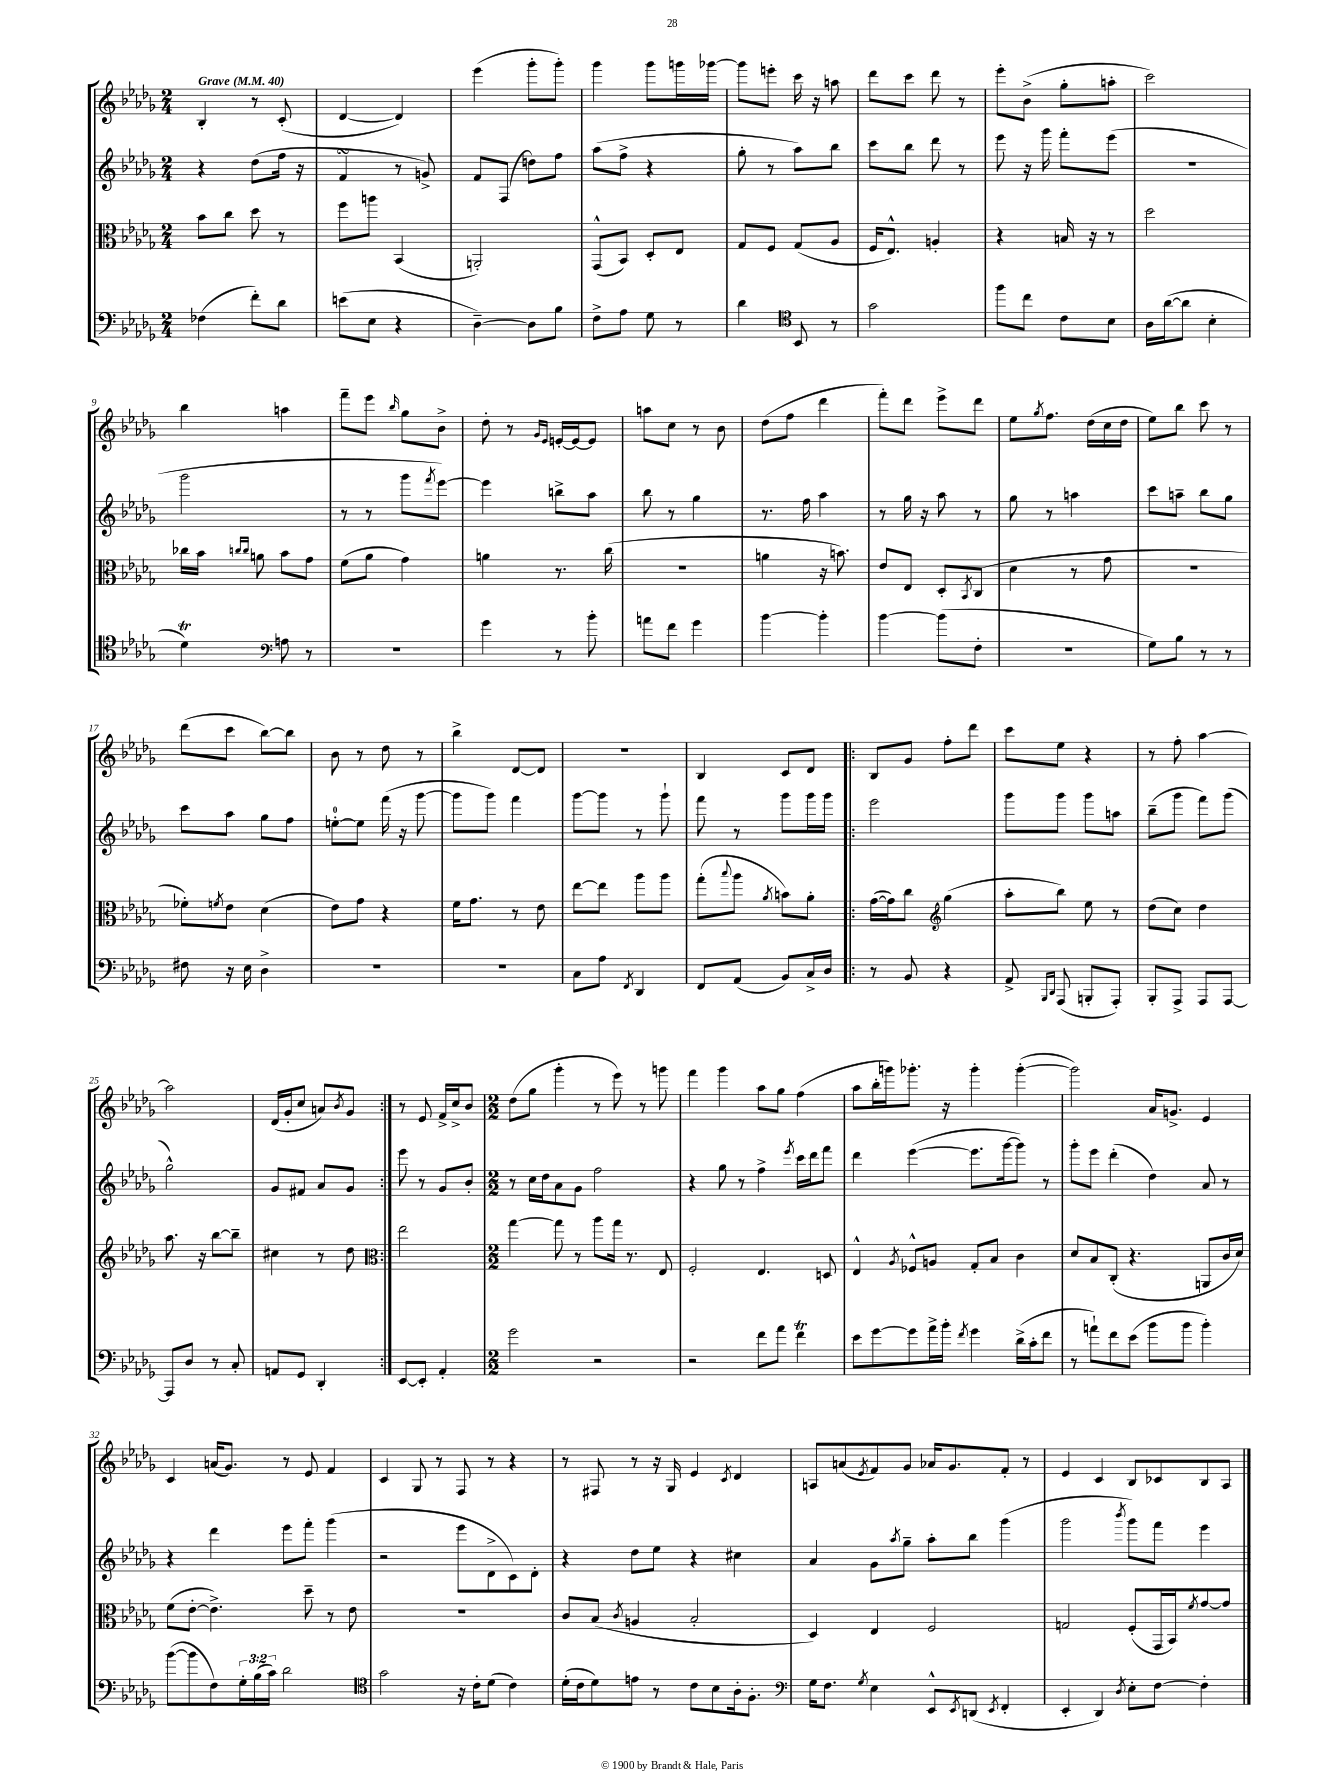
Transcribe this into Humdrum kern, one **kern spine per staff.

**kern	**kern	**kern	**kern
*part4	*part3	*part2	*part1
*staff4	*staff3	*staff2	*staff1
*clefF4	*clefC3	*clefG2	*clefG2
*k[b-e-a-d-g-]	*k[b-e-a-d-g-]	*k[b-e-a-d-g-]	*k[b-e-a-d-g-]
*M2/4	*M2/4	*M2/4	*M2/4
*MM40	*MM40	*MM40	*MM40
=1	=1	=1	=1
!	!	!	!LO:TX:a:B:t=Grave
(4F-X\	8b-\L	4r	4B-'/
.	8cc\J	.	.
8f'\L)	8dd-\	(8dd-\L	8r
8d-\J	8r	16ff\Jk	(8c'/
.	.	16r	.
=2	=2	=2	=2
(8en\L	8ff\L	4fsSsS/	[4d-/
8E-\J	8aan\J	.	.
4r	(4BB-/	8r	4d-/])
.	.	8gn^/)	.
=3	=3	=3	=3
[4D-~\)	2AAn'/)	8f/L	(4eee-\
.	.	(8F/J	.
8D-\L]	.	8ddn\L)	8ggg-'\L
8B-\J	.	8ff\J	8ggg-'\J)
=4	=4	=4	=4
8F^\L	(8GG-^^/L	(8aa-\L	4ggg-\
8A-\J	8BB-/J)	8ff^\J	.
8G-\	8D-'/L	4r	8ggg-\L
8r	8E-/J	.	16gggn\L
.	.	.	[16ggg-X\JJ
=5	=5	=5	=5
4d-\	8G-/L	8gg-'\	8ggg-\L]
.	8F/J	8r	8eeen'\J
*clefC4	*	*	*
8BB-/	(8G-/L	8aa-\L)	16ccc\
.	.	.	16r
8r	8A-/J	8bb-\J	8aan\
=6	=6	=6	=6
2g-\	16F/KL	8ccc\L	8ddd-\L
.	8.E-^^/J)	.	.
.	.	8bb-\J	8ccc\J
.	4An'/	8ddd-\	8ddd-\
.	.	8r	8r
=7	=7	=7	=7
8ff\L	4r	8eee-\	8eee-'\L
8cc\J	.	16r	(8b-^\J
.	.	16ggg-\	.
8c\L	16Bn/	8fff'\L	8gg-'\L
.	16r	.	.
8B-\J	8r	(8eee-\J	8aan'\J
=8	=8	=8	=8
16A-\LL	2dd-\	2r	2ccc\)
([16a-\J	.	.	.
8a-\J]	.	.	.
4B-'\	.	.	.
!!LO:LB:g=z
=9	=9	=9	=9
4d-T\)	16cc-X\LL	2ggg-\	4bb-\
.	16b-\JJ	.	.
.	16qqccn/LL	.	.
.	16qqcc/JJ	.	.
.	8an\	.	.
*clefF4	*	*	*
8An\	8b-\L	.	4aan\
8r	8g-\J	.	.
=10	=10	=10	=10
2r	(8f\L	8r	8fff~\L
.	8a-\J	8r	8eee-\J
.	.	.	16qqbb-/
.	4g-\)	8ggg-\L	8gg-\L
.	.	8qfff/	.
.	.	[8eee-\J)	8b-^\J
=11	=11	=11	=11
4g-\	4an\	4eee-\]	8dd-'\
.	.	.	8r
.	.	.	16qqg-/LL
.	.	.	16qqe-/JJ
8r	8.r	8bbn^\L	[16en'/LL
.	.	.	16e/J_
8b-'\	.	8aa-\J	8e/J]
.	(16cc\	.	.
=12	=12	=12	=12
8an\L	2r	8bb-\	8aan\L
8f\J	.	8r	8cc\J
4g-\	.	4gg-\	8r
.	.	.	8b-\
=13	=13	=13	=13
[4b-\	4an\	8.r	(8dd-\L
.	.	.	8ff\J
.	.	16ff\	.
4b-'\]	16r	4aa-\	4ddd-\
.	8.bn\)	.	.
=14	=14	=14	=14
[4b-\	8e-/L	8r	8fff'\L)
.	8E-/J	16gg-\	8ddd-\J
.	.	16r	.
(8b-\L]	8D-'/L	8aa-\	8eee-^\L
.	8qBB-/	.	.
8F'\J	(8C/J	8r	8ddd-\J
=15	=15	=15	=15
2r	4d-\	8gg-\	8ee-\L
.	.	.	8qgg-/
.	.	8r	8.ff\J
.	8r	4aan\	.
.	.	.	(16dd-\LL
.	8g-\	.	16cc\
.	.	.	16dd-\JJ
=16	=16	=16	=16
8G-\L)	2r	8ccc\L	8ee-\L)
8B-\J	.	8aan~\J	8bb-\J
8r	.	8bb-\L	8ccc\
8r	.	8gg-\J	8r
!!LO:LB:g=z
=17	=17	=17	=17
8F#X\	8f-X'\L)	8ccc\L	(8ddd-\L
.	8qfn/	.	.
16r	8e-\J	8aa-\J	8ccc\J
16E-\	.	.	.
4D-^\	(4d-\	8gg-\L	[8bb-\L)
.	.	8ff\J	8bb-\J]
=18	=18	=18	=18
2r	8e-\L)	[8een'\L	8b-\
.	8g-\J	8ee\J]	8r
.	4r	(16fff\	8dd-\
.	.	16r	.
.	.	[8ggg-\	8r
=19	=19	=19	=19
2r	16f\KL	8ggg-\L]	4bb-^\
.	8.g-\J	.	.
.	.	8ggg-\J)	.
.	8r	4fff\	[8d-/L
.	8e-\	.	8d-/J]
=20	=20	=20	=20
8C\L	[8ee-\L	[8ggg-\L	2r
8A-\J	8ee-\J]	8ggg-\J]	.
8qFF/	.	.	.
4DD-/	8aa-\L	8r	.
.	8aa-\J	8ggg-`\	.
=21	=21	=21	=21
8FF/L	(8gg-'\L	8fff\	4B-/
.	8qqbb-/	.	.
(8AA-/J	8aa-\J	8r	.
.	8qa-/	.	.
8BB-/L)	8bn\L)	8ggg-\L	8c/L
16C^/L	8a-'\J	16ggg-\L	8d-/J
16D-/JJ	.	16ggg-\JJ	.
=22!|:	=22!|:	=22!|:	=22!|:
8r	([16g-\LL	2eee-\	8B-/L
.	16g-\J])	.	.
8BB-/	8cc\J	.	8g-/J
*	*clefG2	*	*
4r	(4gg-\	.	8ff'\L
.	.	.	8ddd-\J
=23	=23	=23	=23
8AA-^/	8aa-'\L	8ggg-\L	8ccc\L
16qqBBB-/LL	.	.	.
16qqDD-/JJ	.	.	.
(8AAA-/	8bb-\J)	8ggg-\J	8ee-\J
8BBBn'/L	8ee-\	8ggg-\L	4r
8AAA-'/J)	8r	8aan\J	.
=24	=24	=24	=24
8BBB-'/L	(8dd-\L	(8bb-~\L	8r
8AAA-^/J	8cc\J)	8ggg-\J	8ff'\
8AAA-/L	4dd-\	8fff\L)	[4aa-\
[8AAA-/J	.	(8ggg-\J	.
!!LO:LB:g=z
=25	=25	=25	=25
8AAA-/L]	8.aa-\	2gg-^^\)	2aa-\]
8D-/J	.	.	.
.	16r	.	.
8r	[8bb-\L	.	.
8C'/	8bb-~\J]	.	.
=26	=26	=26	=26
8AAn/L	4cc#X\	8g-/L	(16d-/LL
.	.	.	16g-'/J
8GG-/J	.	8f#X/J	8cc/J
4DD-'/	8r	8a-/L	8an/L)
.	.	.	8qb-/
.	8dd-\	8g-/J	8g-/J
=27:|!	=27:|!	=27:|!	=27:|!
*	*clefC3	*	*
[8EE-/L	2ee-\	8eee-\	8r
8EE-'/J]	.	8r	8e-/
4AA-'/	.	8g-/L	16f^/LL
.	.	.	16cc^/J
.	.	8b-'/J	8b-/J
=28	=28	=28	=28
*M2/2	*M2/2	*M2/2	*M2/2
2g-\	[4gg-\	8r	(8dd-\L
.	.	16cc\LL	8gg-\J
.	.	16dd-\J	.
.	8gg-\]	8a-\	4ggg-'\
.	8r	8g-\J	.
2r	8aa-\L	2ff\	8r
.	16gg-\Jk	.	8eee-\)
.	8.r	.	.
.	.	.	8r
.	8E-/	.	8gggn\
=29	=29	=29	=29
2r	2F'/	4r	4fff\
.	.	8gg-\	4ggg-\
.	.	8r	.
8f\L	4.E-/	4ff^\	8aa-\L
8a-\J	.	.	8gg-\J
.	.	8qeee-/	.
4ft\	.	16ccc\LL	(4ff\
.	.	16ddd-\J	.
.	8Dn/	8fff\J	.
=30	=30	=30	=30
8e-\L	4E-^^/	4ddd-\	8aa-\L
[8g-\	.	.	16bb-'\L
.	.	.	16gggn\J)
.	8qA-/	.	.
8g-\]	8F-X^^/L	([4eee-\	8.ggg-X'\J
16a-^\L	8An/J	.	.
16b-'\JJ	.	.	16r
8qf/	.	.	.
4g-\	8G-'/L	8.eee-\L]	4ggg-'\
.	8B-/J	.	.
.	.	[16ggg-\k	.
(16d-^\LL	4c\	8ggg-\J])	([4ggg-'\
16c'\J	.	.	.
8f\J	.	8r	.
=31	=31	=31	=31
8r	8d-/L	8ggg-'\L	2ggg-\])
8an`\L)	8B-/	8eee-\J	.
8f\	(8C'/J	(4ddd-'\	.
(8e-\J	4.r	.	.
8b-\L	.	4dd-\)	16a-/KL
.	.	.	8.gn^/J
8b-\J	.	.	.
4b-'\)	8AAn/L	8a-/	4e-/
.	16c/L	8r	.
.	16d-/JJ)	.	.
!!LO:LB:g=z
=32	=32	=32	=32
([8b-\L	(8f\L	4r	4c/
8b-\]	[8e-'\J	.	.
8F\)	4.e-^\])	4ddd-\	(16an/KL
.	.	.	8.g-/J)
24G-'\L	.	.	.
(24B-\	.	.	.
24c\JJ)	.	.	.
2d-\	.	8eee-\L	8r
.	8dd-~\	8fff'\J	8e-/
.	8r	(4ggg-\	4f/
.	8e-\	.	.
=33	=33	=33	=33
*clefC4	*	*	*
2g-\	1r	2r	4c/
.	.	.	8G-/
.	.	.	8r
16r	.	8eee-\L	8F/
16c'\KL	.	.	.
(8d-\J	.	8d-^\	8r
4c\)	.	8c\)	4r
.	.	8d-'\J	.
=34	=34	=34	=34
(16d-'\LL	8c/L	4r	8r
16c\J	.	.	.
8d-\)	(8B-/J	.	8F#X/
.	8qc/	.	.
8en\J	4An/	8dd-\L	8r
8r	.	8ee-\J	16r
.	.	.	16G-/
8c\L	2B-'/	4r	4e-/
8B-\	.	.	.
.	.	.	8qc/
16A-'\k	.	4cc#X\	4d-/
8.F'\J	.	.	.
=35	=35	=35	=35
*clefF4	*	*	*
16G-\KL	4D-/)	4a-/	8An/L
8.F\J	.	.	.
.	.	.	(8an/
8qG-/	.	.	8qe-/
4E-\	4E-/	8g-\L	8f/)
.	.	8qaa-/	.
.	.	8gg-~\J	8g-/J
8EE-^^/L	2F/	8aa-'\L	16a-X/KL
.	.	.	8.g-/
8qEE-/	.	.	.
(8DDn/J	.	8bb-\J	.
8qEE-/	.	.	.
4FF'/	.	(4ggg-\	8f'/J
.	.	.	8r
=36	=36	=36	=36
4EE-'/	2Gn/	2ggg-\	4e-/
4DD-/)	.	.	4c/
8qD-/	.	8qbbb-/	.
8E-'\L	(8F'/L	8ggg-\L)	8B-/L
[8F\J	16GG-/L	8fff\J	8c-X/
.	16BB-/J)	.	.
.	8qf/	.	.
4F'\]	[8g-/	4eee-\	8B-/
.	8g-/J]	.	8A-/J
==	==	==	==
*-	*-	*-	*-
